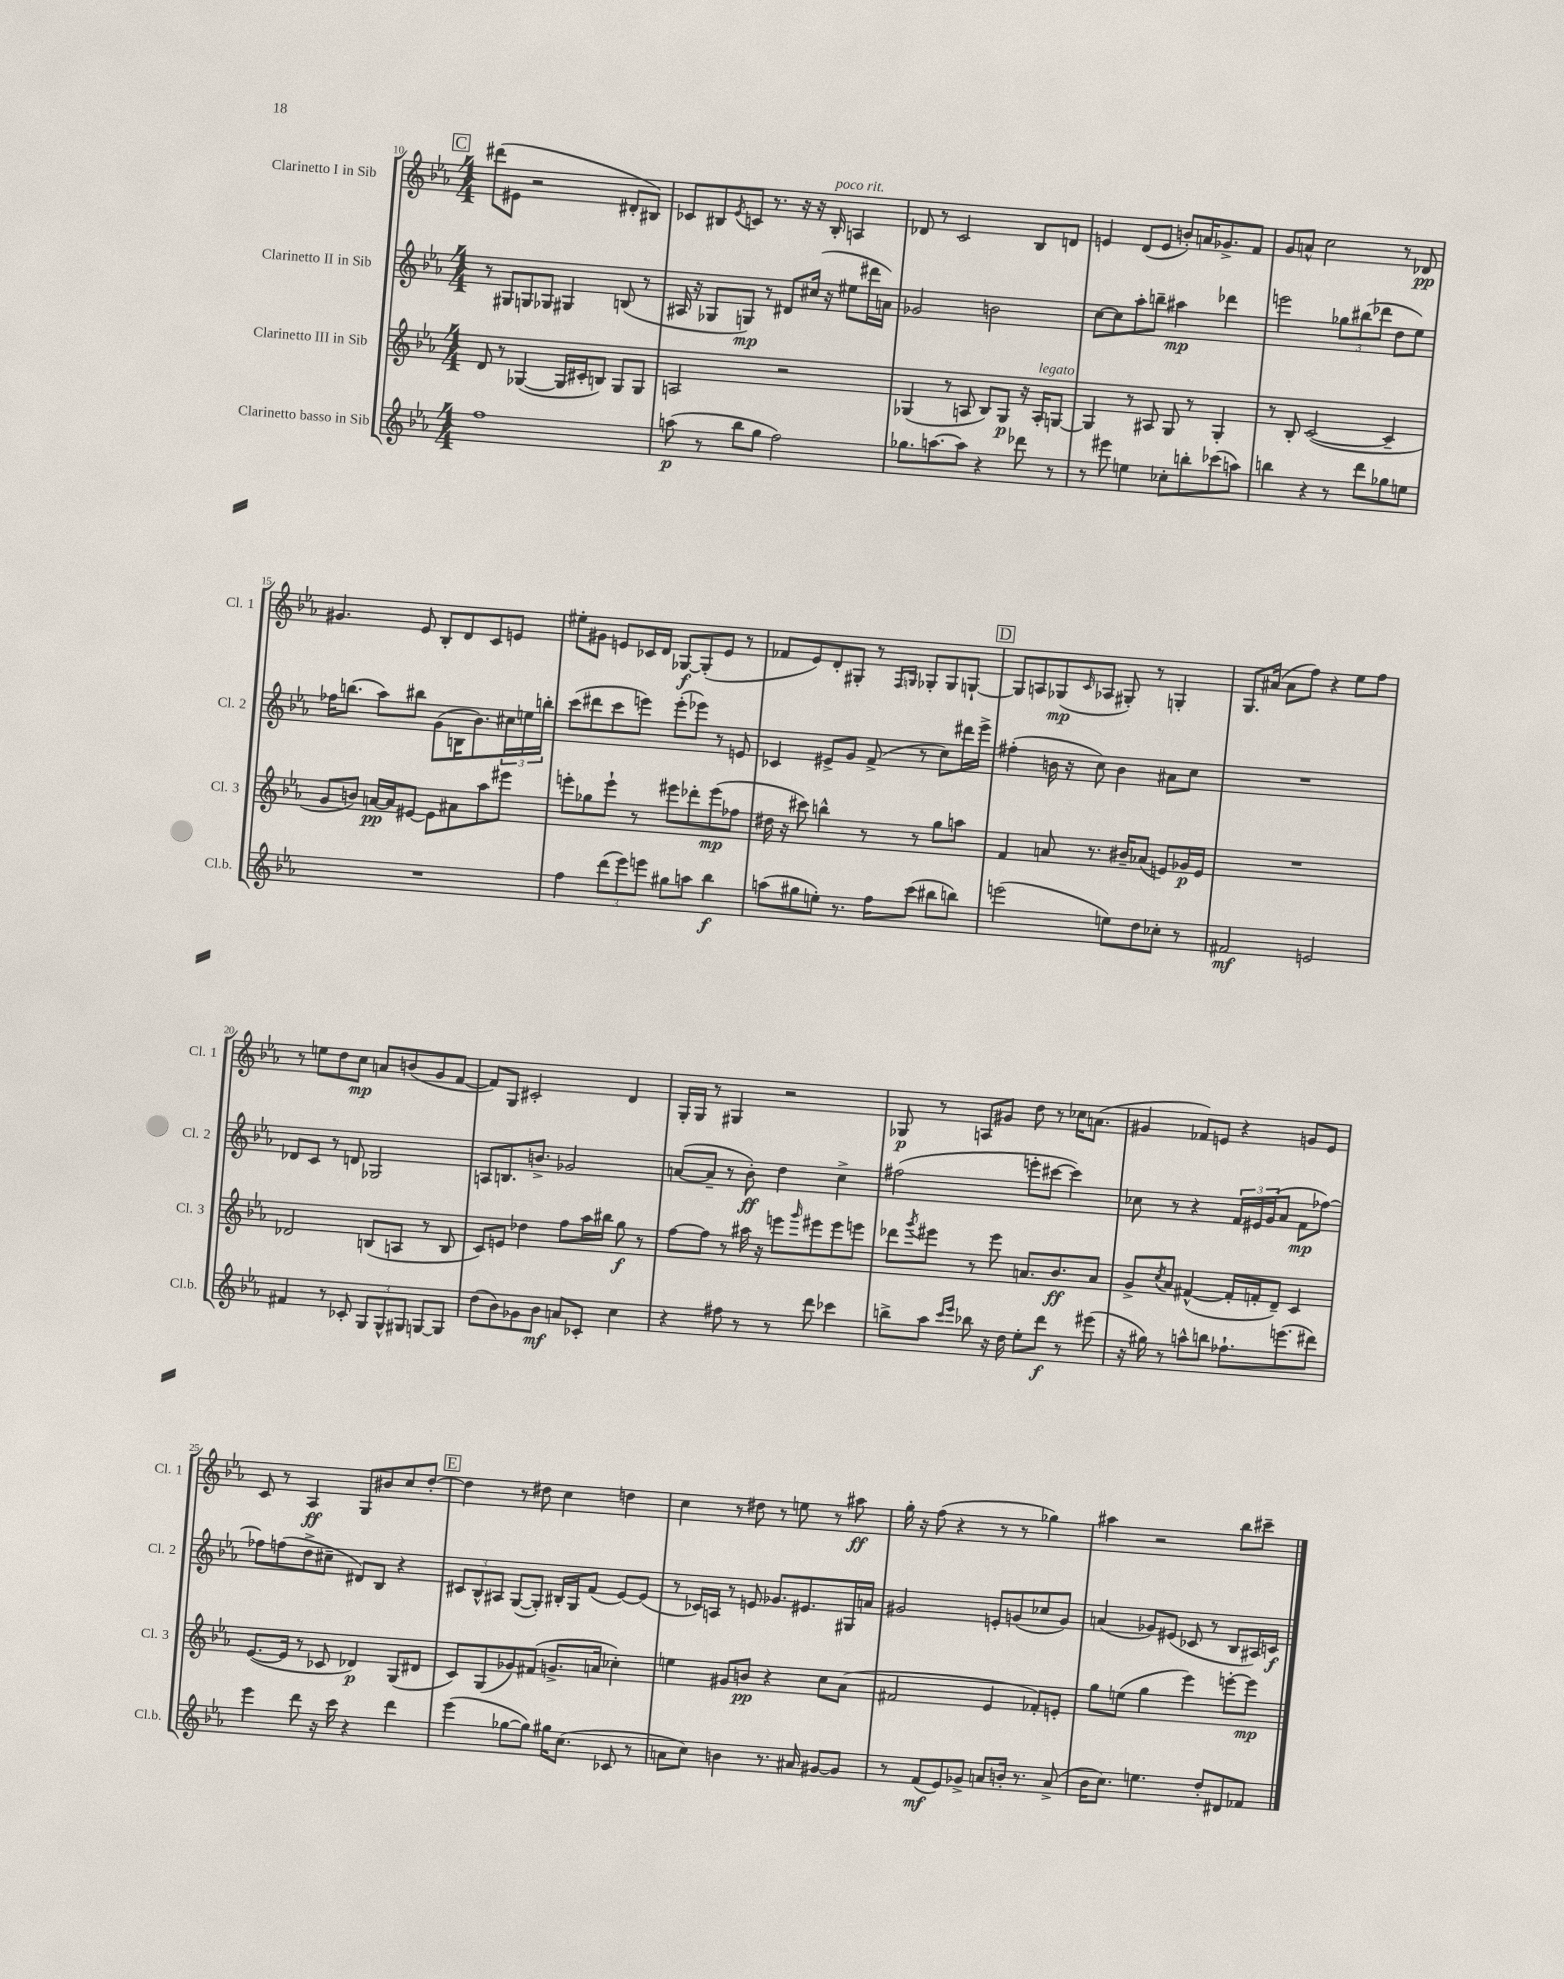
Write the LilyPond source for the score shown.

<<
\new StaffGroup <<
\new Staff = "s0" \with { instrumentName = "Clarinetto I in Sib" shortInstrumentName = "Cl. 1" } {
    \clef treble \key ees \major \numericTimeSignature \time 4/4
    \mark \markup { \box "C" } dis'''8( eis'8 r2 dis'8-. bis8) |
    ces'8 bis8 \acciaccatura { ees'8 } c'8 r8. r16 r16 bis16-.^\markup { \italic "poco rit." } a4 |
    des'8 r8 c'2 bes8 d'8 |
    e'4 d'8( e'8 b'8-.) a'16 ges'8.-> f'8 |
    g'8 a'8-^ c''2 r8 des'8\pp |
    gis'4. ees'8 bes8-. d'8 c'8 e'8 |
    eis''8-. gis'8 e'8 ces'16 d'16 ges8~\f ges8-.( e'8 r8 |
    fes'8 ees'8) d'8-. gis8-. r8 \grace { f16 g16 } ges8-. ges8 g8~-! |
    \mark \markup { \box "D" } g8 a8 ges8\mp( \grace { c'16 } aes8 gis8-.) r8 g4-. |
    g8. ais'16( ais'8 f''8) r4 ees''8 f''8 |
    r8 e''8 d''8 c''8\mp a'8 b'8( g'8 f'8~ |
    f'8) g8 cis'2-. d'4 |
    g16-. g16 r8 gis4 r2 |
    ges8\p r8 a8 gis'8 d''8 r8 ces''16 a'8.( |
    gis'4 fes'8) e'8 r4 g'8 e'8 |
    c'8 r8 aes4\ff g8 bis'8 c''8 d''8~-. |
    \mark \markup { \box "E" } d''4 r8 dis''8 c''4 d''4 |
    c''4 r8 dis''8 r8 e''8 r8 ais''8\ff |
    g''16-. r16 f''8( r4 r8 r8 ges''4) |
    ais''4 r2 bes''8 cis'''8-- \bar "|." |
}
\new Staff = "s1" \with { instrumentName = "Clarinetto II in Sib" shortInstrumentName = "Cl. 2" } {
    \clef treble \key ees \major \numericTimeSignature \time 4/4
    \mark \markup { \box "C" } r8 gis8 g8 ges8 gis4 b8( r8 |
    ais16 r16 ges8 g8\mp) r8 dis'8 cis''16( r16 eis''8 dis'''16 a'16) |
    ges'2 b'2 |
    c''8~ c''8 aes''8-. b''8-- ais''4\mp des'''4 |
    e'''2 \tuplet 3/2 { ges''8 bis''8( des'''8 } d''8 ees''8) |
    fes''16 b''8.( aes''8) bis''8 g'8( b16 bes'8.) \tuplet 3/2 { cis''16 e''16 b''16-. } |
    c'''8( dis'''8 c'''8 e'''8) e'''8-.( ees'''8) r8 e'8 |
    ces'4 eis'8-> g'8 f'8->( r8 c''8) dis'''16 ees'''16-> |
    \mark \markup { \box "D" } fis''4-.( b'16 r16 c''8) b'4 ais'8 c''8 |
    R1 |
    des'8 c'8 r8 d'8 ges2 |
    a8 b8. b'8.-> ges'2 |
    a'8~( a'8-- r8 bes'8-.\ff) d''4 c''4-> |
    fis''2( e'''8-. cis'''8~ cis'''4) |
    ces''8 r8 r4 \tuplet 3/2 { f'16 eis'16 g'16( } aes'8 f'8\mp fes''8~) |
    fes''8 f''8( d''8-> cis''8-- dis'8) bes8 r4 |
    \mark \markup { \box "E" } \tuplet 3/2 { cis'8 bes8-^ ais8 } g8~( g8-.) bis16-. g16 f'8( ees'8~) ees'8( |
    r8 ces'16) a16 r8 e'8 ges'8. eis'8. gis16 a'16 |
    gis'2 e'8-. g'8( ces''8 g'8) |
    a'4( ges'8) eis'8( ces'8 r8 bes8 ais16) c'16\f \bar "|." |
}
\new Staff = "s2" \with { instrumentName = "Clarinetto III in Sib" shortInstrumentName = "Cl. 3" } {
    \clef treble \key ees \major \numericTimeSignature \time 4/4
    \mark \markup { \box "C" } d'8 r8 ges4~( ges16 cis'16-. b8) ges8 ges8 |
    a2 r2 |
    ges4( r8 a8 bes8) ges8\p r16 a16-.^\markup { \italic "legato" } g8~ |
    g4 r8 ais8 g8 r8 g4-. |
    r8 bes8-. c'2~( c'4-- |
    g'8 b'8) a'16~\pp a'16 eis'8~ eis'8 ais'8 aes''8 eis'''8 |
    e'''8-. ges''8 e'''8-! r8 eis'''8 des'''8-. eis'''8\mp( fes''8 |
    dis''16 r16 cis'''8) b''4-^ r8 r8 g''8 a''8 |
    \mark \markup { \box "D" } f'4 a'8 r8. bis'16-- aes'8( e'8) ges'16\p e'16 |
    R1 |
    des'2 b8( a8 r8 b8 |
    c'8) e'8 des''4 f''8 aes''16 bis''16 g''8\f r8 |
    f''8~ f''8 r8 ais''16 r16 e'''8 \grace { g'''16 } eis'''8 eis'''8 e'''8 |
    des'''8 \acciaccatura { g'''8 } eis'''8 r8 eis'''8 a'8. bes'8.\ff a'8 |
    g'8-> \acciaccatura { c''8 } aes'8 fis'4~-^( fis'16-. f'16-. d'8--) c'4 |
    ees'8.~( ees'16 r8 ces'8 des'4\p) g8( dis'8 |
    \mark \markup { \box "E" } c'8) g8( ges'8) fis'8( g'8.-> a'16 ces''4-.) |
    e''4 gis'8 b'8\pp r4 c''8 aes'8( |
    fis'2 ees'4 fes'8-.) e'8-. |
    g''8 e''8( g''4 ees'''4) e'''8~-. e'''8\mp \bar "|." |
}
\new Staff = "s3" \with { instrumentName = "Clarinetto basso in Sib" shortInstrumentName = "Cl.b." } {
    \clef treble \key ees \major \numericTimeSignature \time 4/4
    \mark \markup { \box "C" } f''1 |
    a''8\p( r8 bes''8 g''8 f''2) |
    ges''8. a''8.~ a''8 r4 des'''8 r8 |
    r8 eis'''8 e''4 ces''8-. b''8-. ces'''8( a''8) |
    b''4 r4 r8 d'''8 ges''8 e''8 |
    R1 |
    f''4 \tuplet 3/2 { d'''8( ees'''8) e'''8 } gis''8 a''8 bes''4\f |
    a''8( gis''8 e''8-.) r8. f''16 c'''8( bis''8 b''8) |
    \mark \markup { \box "D" } e'''2( e''8) d''8 ces''8-. r8 |
    fis'2\mf e'2 |
    fis'4 r8 ces'8-. \tuplet 3/2 { g8 g8-^ gis8 } g8~ g8 |
    d''8( bes'8) ges'8 bes'8\mf a'8 ces'8-. c''4 |
    r4 fis''8 r8 r8 d'''8 ces'''4 |
    b''8-> aes''8 \grace { c'''16 ees'''16 } bes''8 r16 d''16 ees''8-. d'''8\f r8 eis'''8( |
    r16 gis''16) r8 a''8-^ b''8 fes''8.-! e'''8.( dis'''8) |
    ees'''4 d'''8 r16 c'''16 r4 d'''4 |
    \mark \markup { \box "E" } ees'''4( ges''8~ ges''8) gis''16 c''8.( ces'8 r8 |
    a'8 c''8) b'4 r8. ais'16 gis'8~ gis'8 |
    r8 f'8\mf( ees'8) ges'8-> a'8 b'16-. r8. a'8->( |
    bes'16 c''8.) e''4. d''8-. dis'8 fes'8 \bar "|." |
}
>>
>>
\layout { \context { \Score currentBarNumber = #10 } }
